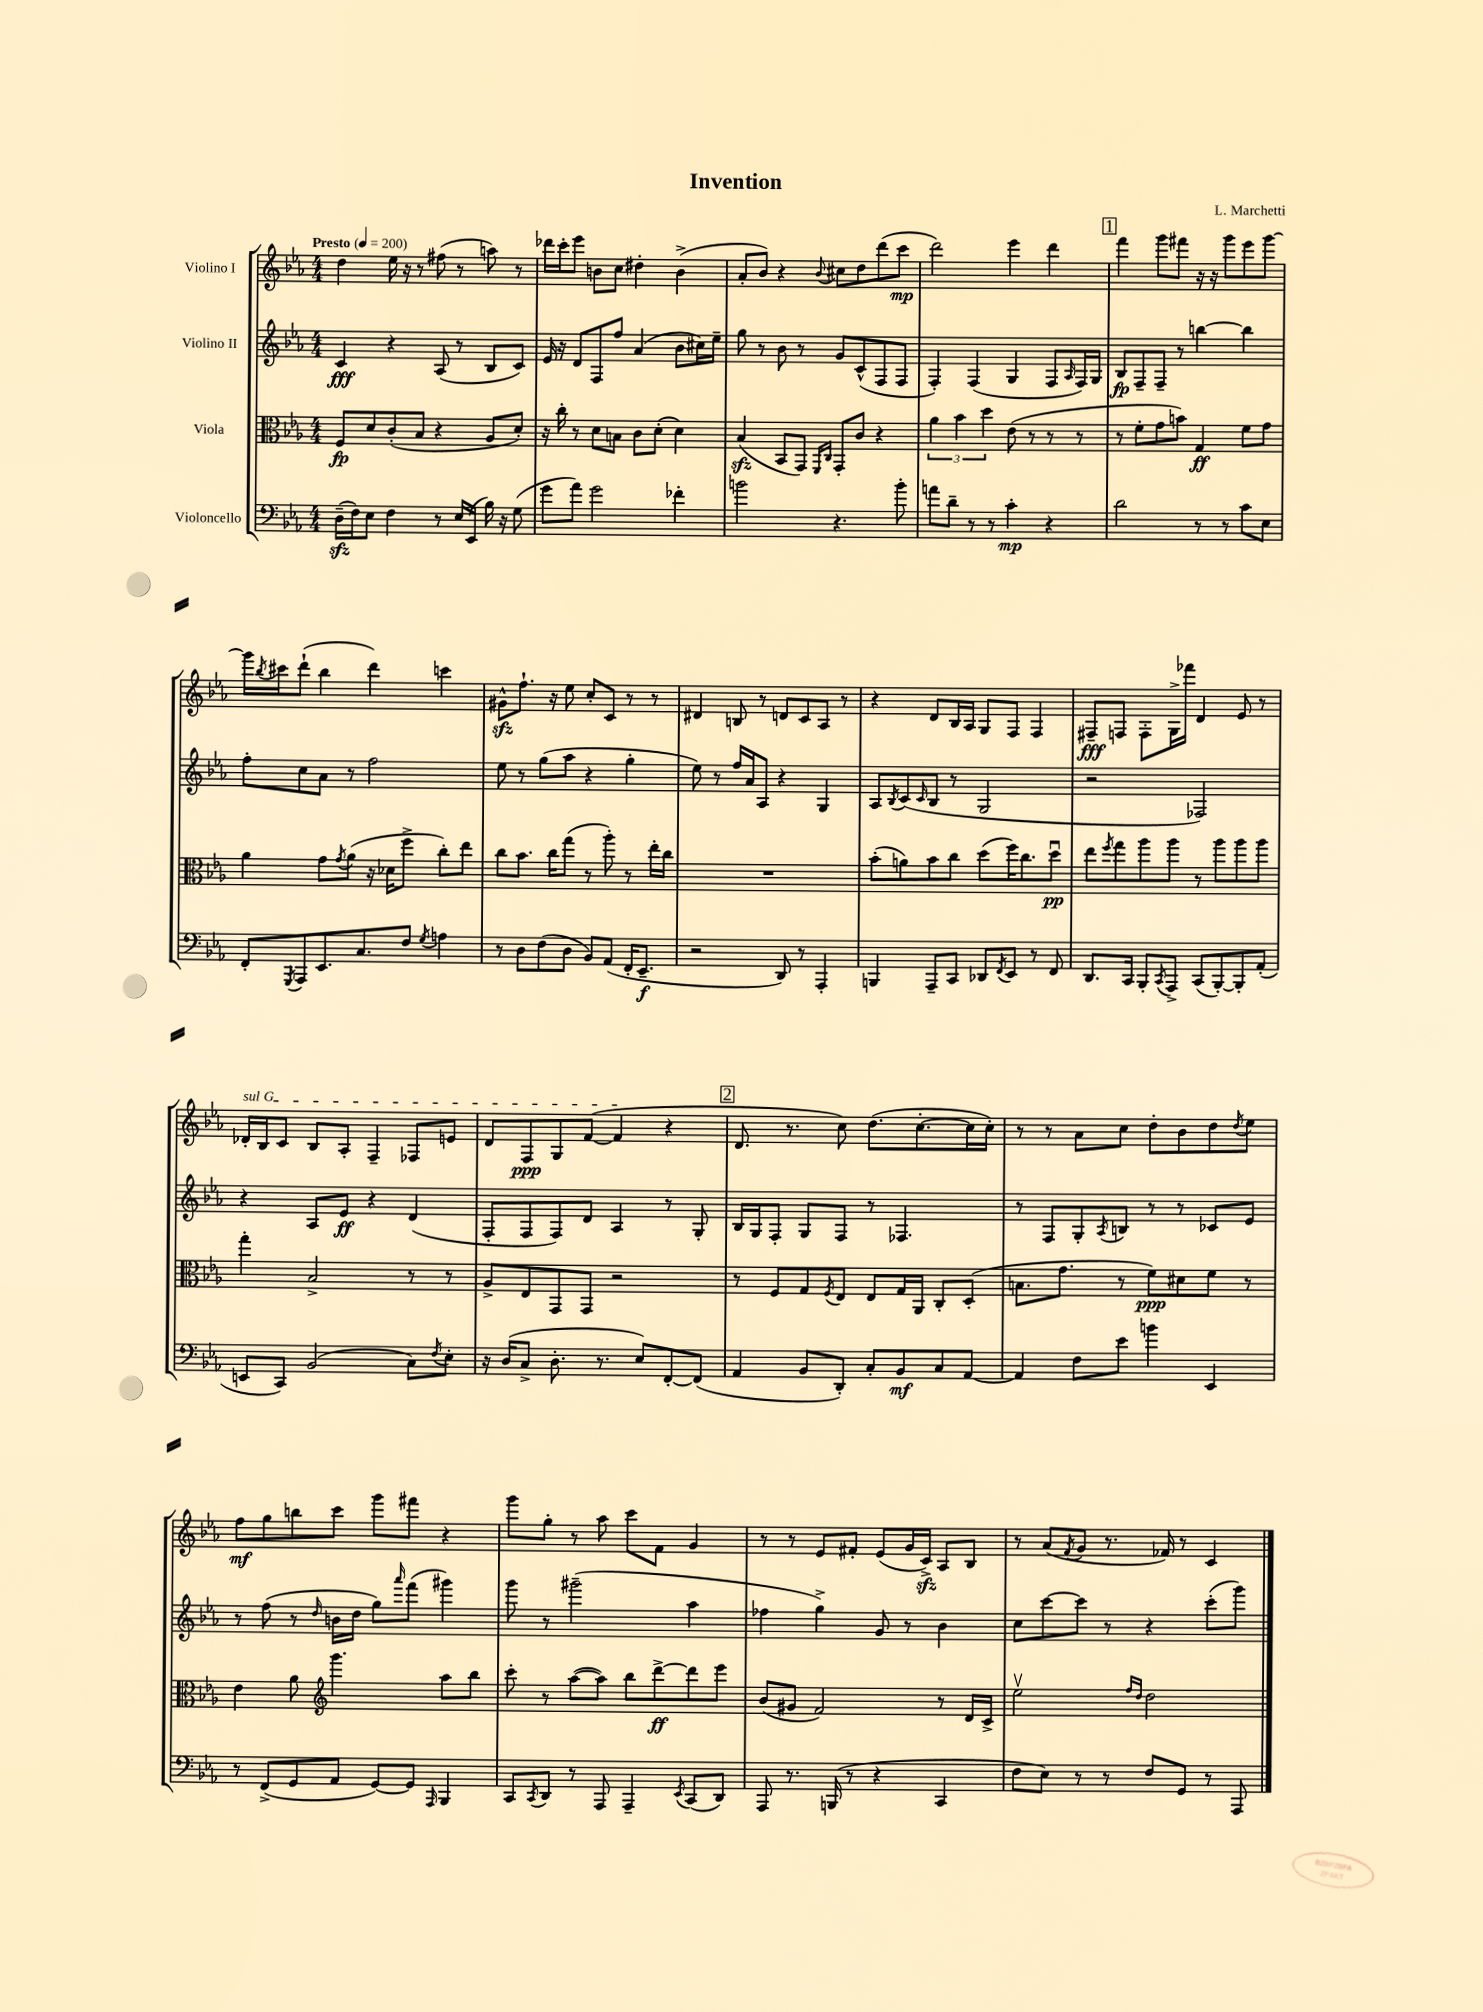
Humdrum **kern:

**kern	**dynam	**kern	**dynam	**kern	**dynam	**kern	**dynam
*part4	*part4	*part3	*part3	*part2	*part2	*part1	*part1
*staff4	*staff4	*staff3	*staff3	*staff2	*staff2	*staff1	*staff1
*I"Violoncello	*	*I"Viola	*	*I"Violino II	*	*I"Violino I	*
*clefF4	*	*clefC3	*	*clefG2	*	*clefG2	*
*k[b-e-a-]	*	*k[b-e-a-]	*	*k[b-e-a-]	*	*k[b-e-a-]	*
*M4/4	*	*M4/4	*	*M4/4	*	*M4/4	*
*MM200	*	*MM200	*	*MM200	*	*MM200	*
=1	=1	=1	=1	=1	=1	=1	=1
!	!	!	!	!	!	!LO:TX:a:B:t=Presto	!
(16Dzz~\LL	.	8F/L	fp	4c/	fff	4dd\	.
16F\J)	.	.	.	.	.	.	.
8E-\J	.	8d/	.	.	.	.	.
4F\	.	(8c'/	.	4r	.	16ee-\	.
.	.	.	.	.	.	16r	.
.	.	8B-/J	.	.	.	8r	.
8r	.	4r	.	(8A-/	.	(8ff#X\	.
16E-/LL	.	.	.	8r	.	8r	.
(16EE-/JJ	.	.	.	.	.	.	.
16B-\)	.	8A-/L	.	8B-/L	.	8aan\)	.
16r	.	.	.	.	.	.	.
(8G\	.	8d'/J)	.	8c/J)	.	8r	.
=2	=2	=2	=2	=2	=2	=2	=2
8g\L	.	16r	.	16e-/	.	16ddd-X\LL	.
.	.	16cc'\	.	16r	.	16ccc'\J	.
8a-\J)	.	8r	.	8d/L	.	8eee-\J	.
2g\	.	8d\L	.	8F/	.	8bn\L	.
.	.	8Bn\J	.	8ff/J	.	8cc\J	.
.	.	8c\L	.	(4a-/	.	4dd#X'\	.
.	.	(8d'\J	.	.	.	.	.
4f-X'\	.	4d\)	.	8b-\L	.	(4b^\	.
.	.	.	.	16cc#X\L)	.	.	.
.	.	.	.	16ee-~\JJ	.	.	.
=3	=3	=3	=3	=3	=3	=3	=3
2bn\	.	(4B-zz/	.	8gg\	.	8a-'/L	.
.	.	.	.	8r	.	8b-/J)	.
.	.	8BB-/L	.	8b-\	.	4r	.
.	.	8GG/J)	.	8r	.	.	.
.	.	16qqFF/LL	.	.	.	.	.
.	.	16qqC/JJ	.	.	.	8qqb-/	.
4.r	.	8GG'/L	.	8g/L	.	8cc#X\L	.
.	.	8c/J	.	(8c^^/	.	8dd\	.
.	.	4r	.	8F/	.	(8ddd\	.
8b'\	.	.	.	8F/J	.	8ccc\J	mp
=4	=4	=4	=4	=4	=4	=4	=4
8an\L	.	6a-\	.	4F'/)	.	2ddd\)	.
8d~\J	.	.	.	.	.	.	.
.	.	6b-\	.	.	.	.	.
8r	.	.	.	(4F/	.	.	.
.	.	6dd\	.	.	.	.	.
8r	.	.	.	.	.	.	.
4c'\	mp	(8e-\	.	4G/	.	4eee-\	.
.	.	8r	.	.	.	.	.
4r	.	8r	.	8F/L	.	4ddd\	.
.	.	.	.	16qqA-/	.	.	.
.	.	8r	.	16F/L)	.	.	.
.	.	.	.	16G/JJ	.	.	.
!!LO:REH:place=s1:t=1
=5	=5	=5	=5	=5	=5	=5	=5
2d\	.	8r	.	8B-/L	fp	4fff\	.
.	.	8f'\L	.	8F~/	.	.	.
.	.	8g\	.	8F~/J	.	8ggg\L	.
.	.	8bn\J)	.	8r	.	8fff#X\J	.
8r	.	4G/	ff	[4bbn\	.	16r	.
.	.	.	.	.	.	16r	.
8r	.	.	.	.	.	8ggg\L	.
8c\L	.	8f\L	.	4bb\]	.	8eee-\	.
8E-\J	.	8g\J	.	.	.	[8ggg\J	.
!!LO:LB:g=z
=6	=6	=6	=6	=6	=6	=6	=6
8FF'/L	.	4a-\	.	8ff'\L	.	16ggg\LL]	.
.	.	.	.	.	.	8qbb-/	.
.	.	.	.	.	.	16ccc#X\J	.
8qGGG/	.	.	.	.	.	.	.
8AAA-/	.	.	.	8cc\	.	(8ddd`\J	.
8.EE-/	.	8g\L	.	8a-\J	.	4bb-\	.
.	.	8qg/	.	.	.	.	.
.	.	(8a-\J	.	8r	.	.	.
8.C/	.	.	.	.	.	.	.
.	.	16r	.	2ff\	.	4ddd\)	.
.	.	16d-X\KL	.	.	.	.	.
8F/J	.	8ff^\J	.	.	.	.	.
8qG/	.	.	.	.	.	.	.
4An\	.	8cc'\L)	.	.	.	4cccn\	.
.	.	8ee-\J	.	.	.	.	.
=7	=7	=7	=7	=7	=7	=7	=7
8r	.	8cc\L	.	8ee-\	.	8g#Xzz^^\L	.
8D\L	.	8.b-\J	.	8r	.	8.ff`\J	.
(8F\	.	.	.	(8gg\L	.	.	.
.	.	16cc\KL	.	.	.	16r	.
8D\J	.	(8gg\J	.	8aa-\J	.	8ee-\	.
8BB-/L)	.	8r	.	4r	.	8cc'/L	.
(8AA-/J	.	8aa-'\)	.	.	.	8c/J	.
16FF'/KL	.	8r	.	4gg'\	.	8r	.
8.EE-~/J	f	.	.	.	.	.	.
.	.	16ee-'\LL	.	.	.	8r	.
.	.	16cc\JJ	.	.	.	.	.
=8	=8	=8	=8	=8	=8	=8	=8
2r	.	1r	.	8ee-\)	.	4d#X/	.
.	.	.	.	8r	.	.	.
.	.	.	.	16ff/LL	.	8Bn/	.
.	.	.	.	16a-/J	.	.	.
.	.	.	.	8A-/J	.	8r	.
8DD/)	.	.	.	4r	.	8dn/L	.
8r	.	.	.	.	.	8c/	.
4AAA-'/	.	.	.	4G/	.	8A-/J	.
.	.	.	.	.	.	8r	.
=9	=9	=9	=9	=9	=9	=9	=9
4BBBn/	.	(8b-'\L	.	8A-/L	.	4r	.
.	.	.	.	8qB-/	.	.	.
.	.	8an\)	.	(8c/	.	.	.
.	.	.	.	16qqc/	.	.	.
8AAA-~/L	.	8b-\	.	8B-/J	.	8d/L	.
8CC/J	.	8cc\J	.	8r	.	16B-/L	.
.	.	.	.	.	.	16A-/JJ	.
8DD-X/L	.	(8dd\L	.	2G/	.	8G/L	.
8qFF/	.	.	.	.	.	.	.
8EE-/J	.	16ff\K)	.	.	.	8F/J	.
.	.	8.cc\	.	.	.	.	.
8r	.	.	.	.	.	4F/	.
8FF/	.	8ddu\J	pp	.	.	.	.
=10	=10	=10	=10	=10	=10	=10	=10
8.DD/L	.	8ee-\L	.	2r	.	8F#X~/L	fff
.	.	8qff/	.	.	.	.	.
.	.	8gg\	.	.	.	8Fn/J	.
16CC/Jk	.	.	.	.	.	.	.
8BBB-'/L	.	8aa-\	.	.	.	8F'\L	.
8qCC/	.	.	.	.	.	.	.
8AAA-^/J	.	8aa-\J	.	.	.	16G^\L	.
.	.	.	.	.	.	16fff-X\JJ	.
(8CC/L	.	8r	.	2F-X/)	.	4d/	.
[8BBB-'/)	.	8aa-\L	.	.	.	.	.
8BBB-'/]	.	8aa-\	.	.	.	8e-/	.
(8AA-'/J	.	8aa-\J	.	.	.	8r	.
!!LO:LB:g=z
=11	=11	=11	=11	=11	=11	=11	=11
!	!	!	!	!	!	!LO:TX:a:i:t=sul G	!
8EEn/L	.	4gg'\	.	4r	.	16d-X'/LL	.
.	.	.	.	.	.	16B-/J	.
8CC/J)	.	.	.	.	.	8c/J	.
(2BB-/	.	2B-^/	.	8A-/L	.	8B-/L	.
.	.	.	.	8e-/J	ff	8A-'/J	.
.	.	.	.	4r	.	4F~/	.
8C\L)	.	8r	.	(4d/	.	8F-X/L	.
8qF/	.	.	.	.	.	.	.
8E-'\J	.	8r	.	.	.	8en/J	.
=12	=12	=12	=12	=12	=12	=12	=12
16r	.	8A-^/L	.	8F'/L	.	8d/L	.
(16D/KL	.	.	.	.	.	.	.
8C^/J	.	8E-/	.	8F/	.	8F/	ppp
8.D'\	.	8GG/	.	8F/)	.	8G/	.
.	.	8GG/J	.	8d/J	.	([8f/J	.
8.r	.	.	.	.	.	.	.
.	.	2r	.	4A-/	.	4f/]	.
8E-/L)	.	.	.	.	.	.	.
[8FF'/	.	.	.	8r	.	4r	.
(8FF/J]	.	.	.	8G'/	.	.	.
!!LO:REH:place=s1:t=2
=13	=13	=13	=13	=13	=13	=13	=13
4AA-/	.	8r	.	16B-/LL	.	8.d/	.
.	.	.	.	16G/J	.	.	.
.	.	8F/L	.	8F'/J	.	.	.
.	.	.	.	.	.	8.r	.
8BB-/L	.	8G/	.	8G/L	.	.	.
.	.	8qF/	.	.	.	.	.
8DD'/J)	.	8E-/J	.	8F/J	.	8cc\)	.
8C'/L	.	8E-/L	.	8r	.	(8.dd\L	.
8BB-/	mf	16G/L	.	4.F-X/	.	.	.
.	.	16AA-/JJ	.	.	.	[8.cc'\	.
8C/	.	8C'/L	.	.	.	.	.
[8AA-/J	.	(8D'/J	.	.	.	16cc\L]	.
.	.	.	.	.	.	16cc'\JJ)	.
=14	=14	=14	=14	=14	=14	=14	=14
4AA-/]	.	8.Bn\L	.	8r	.	8r	.
.	.	.	.	8F/L	.	8r	.
.	.	8.g\J	.	.	.	.	.
8F\L	.	.	.	8G'/	.	8a-\L	.
.	.	.	.	8qA-/	.	.	.
8e-\J	.	8r	.	8Bn/J	.	8cc\J	.
4bn\	.	8f\L)	ppp	8r	.	8dd'\L	.
.	.	8d#X\	.	8r	.	8b-\	.
4EE-/	.	8f\J	.	8c-X/L	.	8dd\	.
.	.	.	.	.	.	8qdd/	.
.	.	8r	.	8e-/J	.	8ee-\J	.
!!LO:LB:g=z
=15	=15	=15	=15	=15	=15	=15	=15
8r	.	4e-\	.	8r	.	8ff\L	mf
(8FF^/L	.	.	.	(8ff\	.	8gg\	.
8GG/	.	8a-\	.	8r	.	8bbn\	.
*	*	*clefG2	*	*	*	*	*
.	.	.	.	16qqdd/	.	.	.
8AA-/J	.	4.ggg\	.	16bn\LL	.	8ccc\J	.
.	.	.	.	16dd\JJ	.	.	.
[8GG/L)	.	.	.	8gg\L)	.	8ggg\L	.
.	.	.	.	16qqaaa-/	.	.	.
8GG/J]	.	.	.	(8fff\J	.	8fff#X\J	.
16qqAAA-/	.	.	.	.	.	.	.
4BBB-/	.	8aa-\L	.	4ggg#X\)	.	4r	.
.	.	8bb-\J	.	.	.	.	.
=16	=16	=16	=16	=16	=16	=16	=16
8CC/L	.	8ccc'\	.	8ggg\	.	8ggg\L	.
8qCC/	.	.	.	.	.	.	.
8DD/J	.	8r	.	8r	.	8gg'\J	.
8r	.	([8aa-\L	.	(2ggg#X~\	.	8r	.
8AAA-/	.	8aa-\J])	.	.	.	8aa-\	.
4AAA-~/	.	8bb-\L	.	.	.	8ccc\L	.
.	.	[8ddd^\	ff	.	.	8f\J	.
8qEE-/	.	.	.	.	.	.	.
(8CC/L	.	8ddd\]	.	4aa-\	.	4g/	.
8DD/J)	.	8eee-\J	.	.	.	.	.
=17	=17	=17	=17	=17	=17	=17	=17
8AAA-/	.	(8b-/L	.	4ff-X\	.	8r	.
8.r	.	8g#X/J	.	.	.	8r	.
.	.	2f/)	.	4gg^\)	.	8e-/L	.
(16BBBn/	.	.	.	.	.	.	.
8r	.	.	.	.	.	8f#X'/J	.
4r	.	.	.	8g/	.	(8e-/L	.
.	.	.	.	8r	.	16g/L	.
.	.	.	.	.	.	16czz^/JJ)	.
4CC/	.	8r	.	4b-\	.	8A-/L	.
.	.	16d/LL	.	.	.	8B-/J	.
.	.	16c^/JJ	.	.	.	.	.
=18	=18	=18	=18	=18	=18	=18	=18
8F\L	.	2ee-v\	.	8cc\L	.	8r	.
8E-\J)	.	.	.	[8ccc\	.	(8a-/L	.
.	.	.	.	.	.	8qf/	.
8r	.	.	.	8ccc\J]	.	8g/J	.
8r	.	.	.	8r	.	8.r	.
.	.	16qqff/LL	.	.	.	.	.
.	.	16qqdd/JJ	.	.	.	.	.
8F/L	.	2dd\	.	4r	.	.	.
.	.	.	.	.	.	16f-X/)	.
8GG/J	.	.	.	.	.	8r	.
8r	.	.	.	(8ccc'\L	.	4c/	.
8AAA-/	.	.	.	8ggg\J)	.	.	.
==	==	==	==	==	==	==	==
*-	*-	*-	*-	*-	*-	*-	*-
